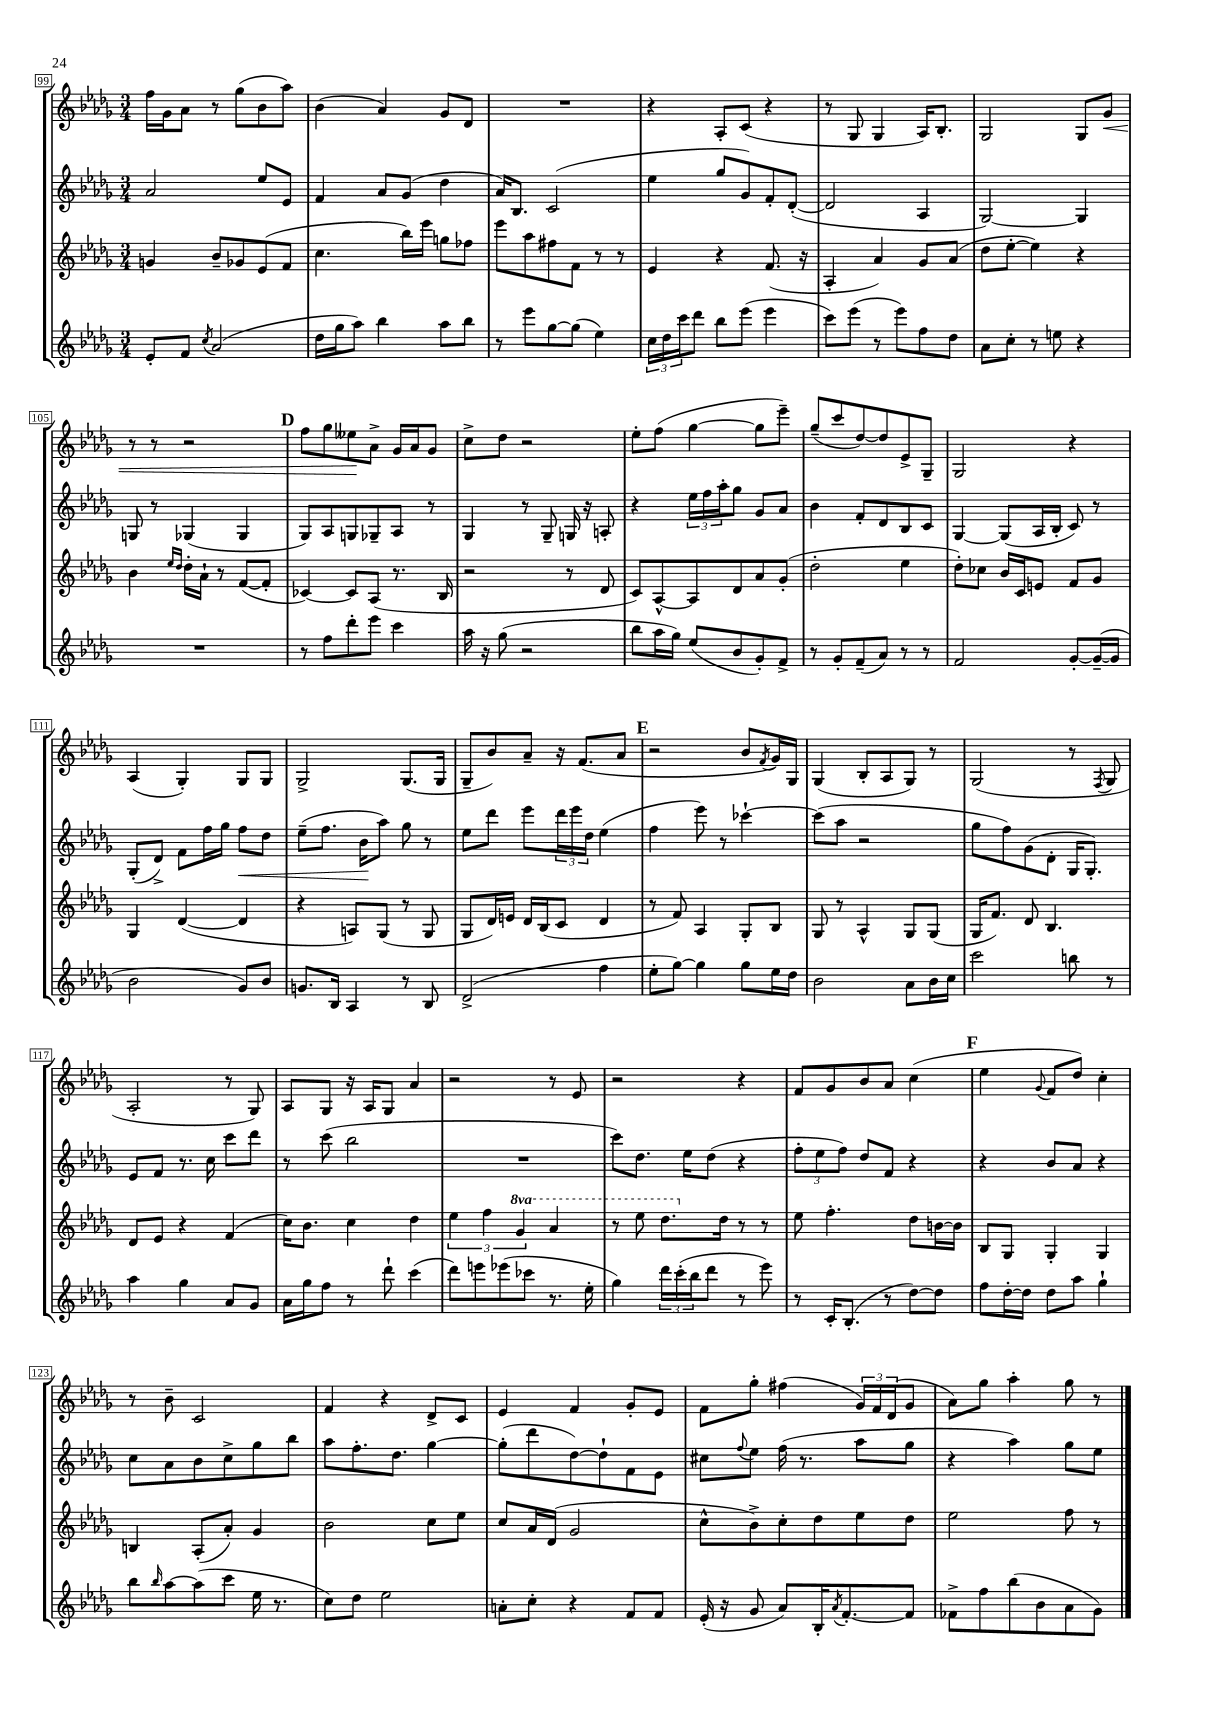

**kern	**kern	**kern	**kern
*staff4	*staff3	*staff2	*staff1
*clefG2	*clefG2	*clefG2	*clefG2
*k[b-e-a-d-g-]	*k[b-e-a-d-g-]	*k[b-e-a-d-g-]	*k[b-e-a-d-g-]
*M3/4	*M3/4	*M3/4	*M3/4
8e-'/L	4g/	2a-/	16ff\LL
.	.	.	16g-\J
8f/J	.	.	8a-\J
8qcc/	.	.	.
(2a-/	8b-~/L	.	8r
.	8g-/	.	(8gg-\L
.	(8e-/	8ee-/L	8b-\
.	8f/J	8e-/J	8aa-\J)
=	=	=	=
16dd-\LL	4.cc\	4f/	(4b-\
16gg-\J	.	.	.
8aa-\J)	.	.	.
4bb-\	.	8a-/L	4a-/)
.	16bb-\LL)	(8g-/J	.
.	16eee-\JJ	.	.
8aa-\L	8gg\L	4dd-\	8g-/L
8bb-\J	8ff-\J	.	8d-/J
=	=	=	=
8r	8eee-\L	16a-/LK)	2.r
.	.	8.B-/J	.
8eee-\L	8aa-\	.	.
[8gg-\	8ff#\	(2c/	.
(8gg-\]J	8f\J	.	.
4ee-\)	8r	.	.
.	8r	.	.
=	=	=	=
24cc\LL	4e-/	4ee-\	4r
24dd-\	.	.	.
24ccc\J	.	.	.
8ddd-\J	.	.	.
8bb-\L	4r	8gg-/L	8A-'/L
(8eee-\J	.	8g-/)	(8c/J
4eee-\	(8.f/	8f'/	4r
.	.	([8d-'/J	.
.	16r	.	.
=	=	=	=
8ccc\L)	4A-'/	2d-/]	8r
(8eee-\J	.	.	8G-/
8r	4a-/)	.	4G-/
8eee-\L)	.	.	.
8ff\	8g-/L	4A-/	16A-/LK)
.	.	.	8.B-'/J
8dd-\J	(8a-/J	.	.
=	=	=	=
8a-\L	8dd-\L	[2G-/)	2G-/
8cc'\J	[8ee-'\J	.	.
8r	4ee-\])	.	.
8ee\	.	.	.
4r	4r	4G-/]	8G-/L
.	.	.	8g-/J
=	=	=	=
2.r	4b-\	8G/	8r
.	.	8r	8r
.	16qqee-/LL	.	.
.	16qqdd-/JJ	.	.
.	16dd-'\LL	(4G-/	2r
.	16a-`\JJ	.	.
.	8r	.	.
.	([8f/L	4G-/	.
.	8f'/]J	.	.
=	=	=	=
8r	[4c-/)	8G-/L)	8ff\L
8ff\L	.	8A-/	8gg-\
8ddd-'\	8c-/]L	8G/	8ee--\
8eee-\J	(8A-/J	8G-~/	8a-^\J
4ccc\	8.r	8A-/J	16g-/LL
.	.	.	16a-/J
.	.	8r	8g-/J
.	16B-/	.	.
=	=	=	=
16aa-\	2r	4G-/	8cc^\L
16r	.	.	.
(8gg-\	.	.	8dd-\J
2r	.	8r	2r
.	.	8G-~/	.
.	8r	16G/	.
.	.	16r	.
.	8d-/	8A'/	.
=	=	=	=
8bb-\L	8c/L)	4r	8ee-'\L
16aa-\L	[8A-^^/	.	(8ff\J
16gg-\JJ)	.	.	.
(8ee-/L	8A-/]	24ee-\LL	[4gg-\
.	.	24ff\	.
.	.	24aa-'\J	.
8b-/	8d-/	8gg-\J	.
8g-'/)	8a-/	8g-/L	8gg-\]L
8f^/J	(8g-'/J	8a-/J	8eee-~\J)
=	=	=	=
8r	2dd-'\	4b-\	(8gg-~/L
8g-'/L	.	.	8ccc/
(8f~/	.	8f'/L	[8dd-/)
8a-/J)	.	8d-/	8dd-/]
8r	4ee-\	8B-/	8e-^/
8r	.	8c/J	8G-~/J
=	=	=	=
2f/	8dd-'\L)	[4G-/	2G-/
.	8cc-\J	.	.
.	16b-/LL	(8G-/]L	.
.	16c/J	.	.
.	8e/J	16A-/L	.
.	.	16B-'/JJ	.
[8g-'/L	8f/L	8c/)	4r
(16g-~/_L	8g-/J	8r	.
16g-/]JJ	.	.	.
=	=	=	=
2b-\	4G-/	(8G-'/L	(4A-/
.	.	8d-^/J)	.
.	([4d-/	8f\L	4G-'/)
.	.	16ff\L	.
.	.	16gg-\JJ	.
8g-/L)	4d-/]	8ff\L	8G-/L
8b-/J	.	8dd-\J	8G-/J
=	=	=	=
8.g/L	4r	(8ee-~\L	2G-^/
.	.	8.ff\J	.
16B-/Jk	.	.	.
4A-/	8A/L)	.	.
.	.	16b-\LK	.
.	(8G-/J	8aa-\J)	.
8r	8r	8gg-\	(8.G-/L
8B-/	8G-/	8r	.
.	.	.	16G-/Jk
=	=	=	=
(2d-^/	8G-/L	8ee-\L	8G-~/L
.	16d-/L)	8ddd-\J	8b-/)
.	16e/JJ	.	.
.	16d-/LL	8eee-\L	8a-~/J
.	(16B-/J	.	.
.	8c/J	24ddd-\L	16r
.	.	24eee-\	.
.	.	.	(8.f/L
.	.	24dd-\JJ	.
4ff\	4d-/	(4ee-\	.
.	.	.	8a-/J
=	=	=	=
8ee-'\L	8r	4ff\	2r
[8gg-\J)	8f/)	.	.
4gg-\]	4A-/	8eee-\)	.
.	.	8r	.
8gg-\L	8G-'/L	[4ccc-`\	8b-/L
.	.	.	8qf/
16ee-\L	8B-/J	.	16g-/L)
16dd-\JJ	.	.	16G-/JJ
=	=	=	=
2b-\	8G-/	(8ccc-\]L	(4G-/
.	8r	8aa-\J	.
.	4A-^^/	2r	8B-'/L
.	.	.	8A-/
8a-\L	8G-/L	.	8G-/J)
16b-\L	(8G-/J	.	8r
16cc\JJ	.	.	.
=	=	=	=
2ccc\	16G-/LK	8gg-\L	(2G-/
.	8.f/J)	.	.
.	.	8ff\)	.
.	8d-/	(8g-\	.
.	4.B-/	8d-'\J	.
8bb\	.	16G-/LK	8r
.	.	8.G-'/J)	.
.	.	.	8qF/
8r	.	.	8G-/
=	=	=	=
4aa-\	8d-/L	8e-/L	2A-'/
.	8e-/J	8f/J	.
4gg-\	4r	8.r	.
.	.	16cc\	.
8a-/L	(4f/	8ccc\L	8r
8g-/J	.	8ddd-\J	8G-/)
=	=	=	=
16a-\LL	16cc\LK)	8r	8A-/L
16gg-\J	8.b-\J	.	.
8ff\J	.	(8ccc\	8G-/J
8r	4cc\	2bb-\	16r
.	.	.	16A-/LK
8ddd-`\	.	.	8G-/J
(4ccc\	4dd-\	.	4a-/
=	=	=	=
8ddd-\L)	6ee-\	2.r	2r
8eee\	.	.	.
.	6ff\	.	.
(8eee-\	.	.	.
.	6gg-/	.	.
8ccc-\J	.	.	.
8.r	4aa-/	.	8r
.	.	.	8e-/
16ee-'\	.	.	.
=	=	=	=
4gg-\)	8r	8ccc\L)	2r
.	8eee-\	8.dd-\J	.
24ddd-\LL	8.ddd-\L	.	.
(24ccc'\	.	.	.
.	.	16ee-\LK	.
24bb-\J	.	.	.
8ddd-\J	.	(8dd-\J	.
.	16dd-\Jk	.	.
8r	8r	4r	4r
8eee-\)	8r	.	.
=	=	=	=
8r	8ee-\	12ff'\L	8f/L
.	.	12ee-\	.
16c'/LK	4.ff'\	.	8g-/
.	.	12ff\J)	.
(8.B-'/J	.	.	.
.	.	8dd-/L	8b-/
8r	.	8f/J	8a-/J
[8dd-\L)	8dd-\L	4r	(4cc\
8dd-\]J	[16b\L	.	.
.	16b\]JJ	.	.
=	=	=	=
8ff\L	8B-/L	4r	4ee-\
[16dd-'\L	8G-/J	.	.
16dd-\]JJ	.	.	.
.	.	.	8qqg-/
8dd-\L	4G-'/	8b-/L	8f/L
8aa-\J	.	8a-/J	8dd-/J)
4gg-`\	4G-/	4r	4cc'\
=	=	=	=
8bb-\L	4B/	8cc\L	8r
16qqbb-/	.	.	.
[8aa-\	.	8a-\	8b-~\
(8aa-\]	(8A-'/L	8b-\	2c/
8ccc\J	8a-'/J)	8cc^\	.
16ee-\	4g-/	8gg-\	.
8.r	.	.	.
.	.	8bb-\J	.
=	=	=	=
8cc\L)	2b-\	8aa-\L	4f/
8dd-\J	.	8.ff'\	.
2ee-\	.	.	4r
.	.	8.dd-\J	.
.	8cc\L	[4gg-\	8d-^/L
.	8ee-\J	.	8c/J
=	=	=	=
8a'\L	8cc/L	(8gg-'\]L	4e-/
8cc'\J	16a-/L	8ddd-\	.
.	(16d-/JJ	.	.
4r	2g-/	[8dd-\)	4f/
.	.	8dd-`\]	.
8f/L	.	8f\	8g-'/L
8f/J	.	8e-\J	8e-/J
=	=	=	=
(16e-'/	8cc^^\L	8cc#\L	8f\L
16r	.	.	.
.	.	8qqff/	.
8g-/	8b-^\)	8ee-\J	8gg-'\J
8a-/L)	8cc'\	(16ff\	(4ff#\
.	.	8.r	.
16B-'/K	8dd-\	.	.
8qa-/	.	.	.
[8.f'/	.	.	.
.	8ee-\	8aa-\L	24g-/LL)
.	.	.	24f/
.	.	.	(24d-/J
8f/]J	8dd-\J	8gg-\J	8g-/J
=	=	=	=
8f-^\L	2ee-\	4r	8a-\L)
8ff\	.	.	8gg-\J
(8bb-\	.	4aa-\)	4aa-'\
8b-\	.	.	.
8a-\	8ff\	8gg-\L	8gg-\
8g-\J)	8r	8ee-\J	8r
==	==	==	==
*-	*-	*-	*-
